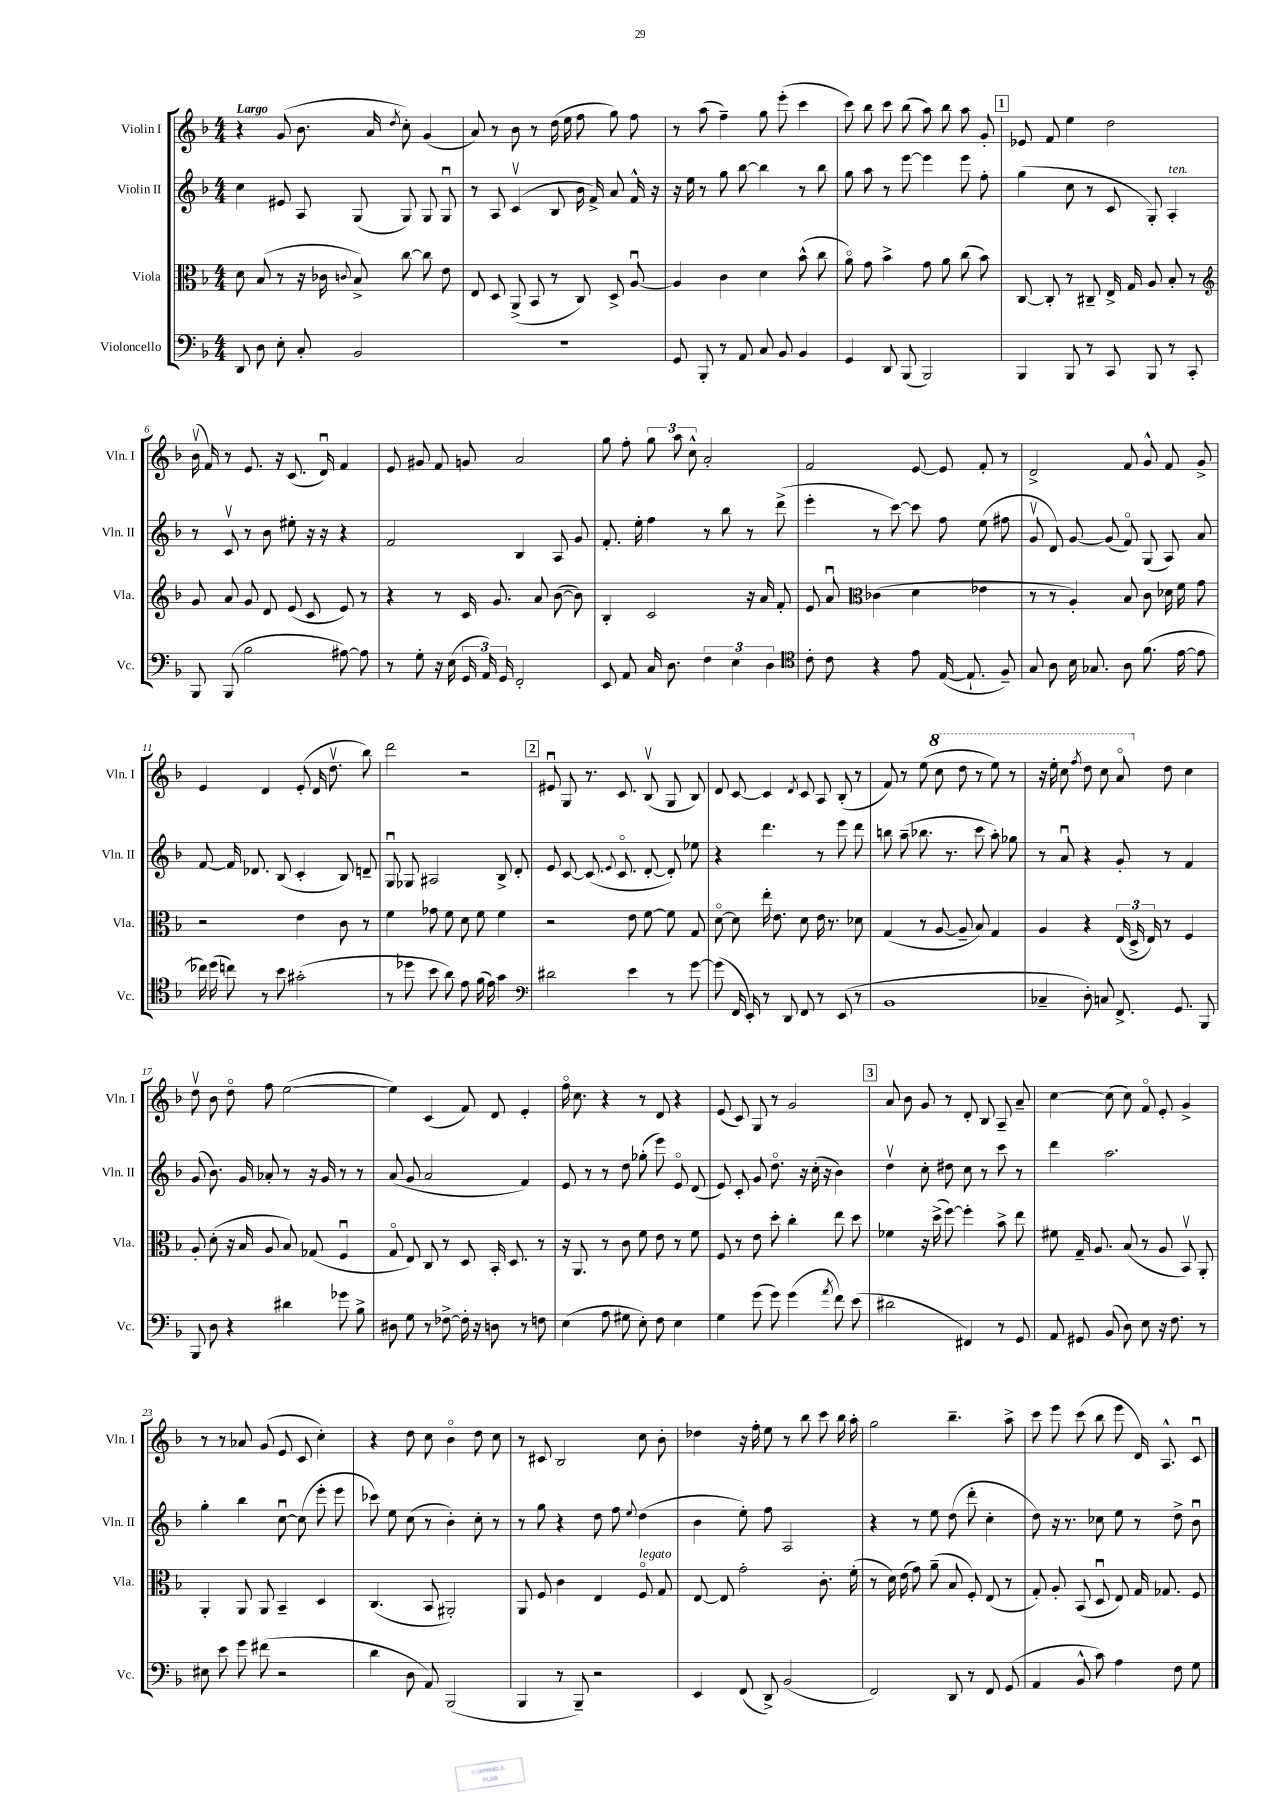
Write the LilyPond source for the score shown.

<<
\new StaffGroup <<
\new Staff = "s0" \with { instrumentName = "Violin I" shortInstrumentName = "Vln. I" } {
    \clef treble \key f \major \numericTimeSignature \time 4/4 \tempo "Largo"
    \autoBeamOff r4 g'8( bes'8. a'16 \acciaccatura { d''8 } c''8-.) g'4( |
    a'8) r8 bes'8 r8 d''16( e''16 f''8 g''8) f''8 |
    r8 a''8( f''4--) g''8 e'''8-.( c'''4 |
    c'''8) bes''8 c'''8 bes''8( a''8) bes''8 a''8 g'8-. |
    \mark \markup { \box "1" } ees'8 f'8 e''4 d''2 |
    bes'16\upbow( f'16) r8 e'8. r16 c'8.( d'16\downbow) f'4 |
    e'8 gis'8 f'8 g'8 a'2 |
    g''8 f''8-. \tuplet 3/2 { g''8 a''8 c''8-^ } a'2-. |
    f'2 e'8~ e'8 f'8-. r8 |
    d'2-> f'8 g'8-^ f'8 g'8-> |
    e'4 d'4 e'8-.( d'16 d''8.\upbow bes''8) |
    d'''2 r2 |
    \mark \markup { \box "2" } eis'8\downbow g8 r8. c'8. bes8\upbow( g8 bes8) |
    d'8 c'8~ c'4 \acciaccatura { d'8 } c'8 a8 bes8-.( r8 |
    f'8) r8 e''8( \ottava #1 c'''8 d'''8 r8 e'''8) r8 |
    r16 e'''16-. c'''8 \acciaccatura { f'''8 } d'''8 c'''8 a''8\flageolet \ottava #0 d''8 c''4 |
    d''8\upbow bes'8 d''8\flageolet f''8 e''2~( |
    e''4) c'4( f'8) d'8 e'4-. |
    f''16\flageolet c''8. r4 r8 d'8 r4 |
    e'8( c'8) g8 r8 g'2 |
    \mark \markup { \box "3" } a'8 bes'8 g'8 r8 d'8-. bes8 a8-- a'8-- |
    c''4~ c''8( c''8) f'8\flageolet e'8-. g'4-> |
    r8 r8 aes'8 g'8( e'8 c'8 c''4-.) |
    r4 d''8 c''8 bes'4\flageolet d''8 c''8 |
    r8 cis'8 bes2 c''8 bes'8-. |
    des''4 r16 f''16-. e''8 r8 bes''8 c'''8 bes''16 a''16-. |
    g''2 bes''4.-- a''8-> |
    c'''8 e'''8 c'''8( bes''8 e'''8 d'16) a8.-^ c'8\downbow \bar "|." |
}
\new Staff = "s1" \with { instrumentName = "Violin II" shortInstrumentName = "Vln. II" } {
    \clef treble \key f \major \numericTimeSignature \time 4/4
    \autoBeamOff c''4 eis'8 a8 g8( g8) g8 g8\downbow |
    r8 a8 c'4\upbow( bes8 bes'16 f'16->) a'8 f'16-^ r16 |
    r16 e''16 r8 g''8 bes''8~ bes''4 r8 bes''8 |
    g''8 a''8 r8 e'''8~ e'''4 e'''8 f''8-. |
    \mark \markup { \box "1" } g''4( c''8 r8 c'8 g8-.) a4-.^\markup { \italic "ten." } |
    r8 c'8\upbow r8 bes'8 eis''8-. r16 r16 r4 |
    f'2 bes4 a8 g'8 |
    f'8.-. e''16-. f''4 r8 bes''8 r8 d'''8->( |
    e'''4-. r8 c'''8~) c'''8 f''8 e''8( fis''8 |
    g'8\upbow d'8) g'8~ g'8( f'8\flageolet) g8( a8) a'8 |
    f'8~ f'16 des'8. bes8( c'4-. bes8) d'8-- |
    g8\downbow ges8 ais2 bes8-> d'8-. |
    \mark \markup { \box "2" } e'8 c'8~ c'8.( \appoggiatura { e'8 } c'8.\flageolet d'8~-. d'8-.) ees''8 |
    r4 d'''4. r8 e'''8 d'''8 |
    b''8 a''8--( bes''8. r8. c'''8 a''8-.) ges''8 |
    r8 a'8\downbow r4 g'8-. r8 f'4 |
    g'8( bes'8.) g'16 aes'8-. r8 r16 g'16 r8 r8 |
    a'8( g'8 a'2 f'4) |
    e'8 r8 r8 d''8 ges''8-.( e'''8) e'8\flageolet d'8( |
    e'8) c'8-. g'8 d''8.\flageolet r16 c''16-.( r16 bes'4) |
    \mark \markup { \box "3" } d''4\upbow c''8-. dis''8 c''8 r8 c'''8 r8 |
    d'''4 a''2. |
    g''4-. bes''4 c''8~\downbow c''8( e'''8-. e'''8 |
    ces'''8) e''8 c''8( r8 bes'4-.) c''8-. r8 |
    r8 g''8 r4 d''8 f''8 \appoggiatura { e''8 } d''4( |
    bes'4 e''8-.) f''8 a2 |
    r4 r8 e''8 d''8( d'''8-. c''4-. |
    d''8) r16 r8. ces''8 e''8 r8 d''8-> bes'8\downbow \bar "|." |
}
\new Staff = "s2" \with { instrumentName = "Viola" shortInstrumentName = "Vla." } {
    \clef alto \key f \major \numericTimeSignature \time 4/4
    \autoBeamOff d'8 bes8( r8 r16 ces'16 \appoggiatura { c'8 } bes8->) c''8~ c''8 e'8 |
    e8 d8 a,8->( bes,8 r8 c8) d8-> a8~\downbow |
    a4 c'4 d'4 bes'8-^( c''8 |
    a'8\flageolet) g'8 bes'4-> g'8 a'8 c''8( bes'8) |
    \mark \markup { \box "1" } c8~ c8-. r8 cis8-- e16-> g16 a8 bes8-. r8 |
    \clef treble g'8 a'8 g'8 d'8 e'8( c'8 e'8) r8 |
    r4 r8 c'16 g'8. a'8 bes'8~( bes'8) |
    bes4-. c'2 r16 a'16 f'8-. |
    e'8 a'8\downbow \clef alto ces'4( d'4 ees'4 |
    r8 r8 a4-.) bes8 c'8 des'16 f'16 g'8 |
    r2 e'4 c'8 r8 |
    f'4 ges'8 f'8 d'8 f'8 f'4 |
    \mark \markup { \box "2" } r2 e'8 f'8~ f'8 g8 |
    d'8~\flageolet d'8 e''16-. e'8. d'8 e'16 r8. des'8 |
    g4( r8 a8~ a8-- bes8) g4 |
    a4 r4 \tuplet 3/2 { e16( d16-> e16) } r8 f4 |
    a8-. d'8-.( r16 bes16 a8 bes8) ges8( f4\downbow |
    g8\flageolet e8) c8 r8 d8 bes,16-. d8. r8 |
    r16 a,8. r8 c'8 f'8 e'8 r8 f'8 |
    f8 r8 e'8 d''8-. c''4-. e''8 d''8 |
    \mark \markup { \box "3" } fes'4 r16 d''16->( f''8~) f''4-. bes'8-> e''8 |
    fis'8 g16-- a8. bes8( r8 a8 bes,8\upbow) a,8-. |
    a,4-. a,8 a,8 bes,4-- d4 |
    c4.( bes,8 ais,2-.) |
    a,8 f8 c'4 e4 f8\flageolet^\markup { \italic "legato" } g8 |
    e8~ e8 g'2-. c'8.-. f'16-.( |
    r8 d'16) e'16( g'8) a'8--( bes8 f8-.) e8( r8 |
    g8-.) a8-. bes,8( d8\downbow e8) g16 ges8. f8 \bar "|." |
}
\new Staff = "s3" \with { instrumentName = "Violoncello" shortInstrumentName = "Vc." } {
    \clef bass \key f \major \numericTimeSignature \time 4/4
    \autoBeamOff d,8 d8 e8-. c8-. bes,2 |
    r1 |
    g,8 bes,,8-. r8 a,8 c8 bes,8 bes,4 |
    g,4 d,8 bes,,8( bes,,2) |
    \mark \markup { \box "1" } bes,,4 bes,,8 r8 c,8 bes,,8 r8 c,8-. |
    bes,,8 bes,,8( bes2 ais8~) ais8 |
    r8 g8-. r16 e16( \tuplet 3/2 { g,16 a,16) g,16 } f,2-. |
    e,8 a,8 c16 d8. \tuplet 3/2 { f4 e4 d4 } |
    \clef tenor c'8-. c'8 r4 e'8 e16~( e8.-! f8--) |
    g8 a8 bes16 ges8. a8 f'8.( e'16~ e'8 |
    ces''16) d''16( c''8) r8 bes'8 gis'2-.( |
    r8 des''8 bes'8 a'8) e'8 f'16( e'16) g'4 |
    \mark \markup { \box "2" } \clef bass dis'2 e'4 r8 g'8~ |
    g'8( f,16 e,16-.) r8 d,8 f,8 r8 e,8( r8 |
    bes,1 |
    ces4-- d8-.) c8 f,8.-> g,8. bes,,8 |
    bes,,8 d8 r4 dis'4 ges'8 bes8-> |
    dis8 g8 r8 fes8~-> fes16-. r16 d8 r8 f8 |
    e4( a8 gis8 e8-.) f8 e4 |
    g4 g'8( g'8) g'4( \acciaccatura { a'8 } f'8) e'8( |
    \mark \markup { \box "3" } dis'2 fis,4) r8 g,8 |
    a,8 gis,8 bes,8( d8) e8 r16 f8. r8 |
    eis8 e'8 g'8 fis'8( r2 |
    d'4 d8 a,8) bes,,2( |
    bes,,4 r8 bes,,8--) r2 |
    e,4 f,8( d,8->) bes,2( |
    f,2) d,8 r8 f,8 g,8( |
    a,4 bes,8-^ c'8) a4 f8 g8 \bar "|." |
}
>>
>>
